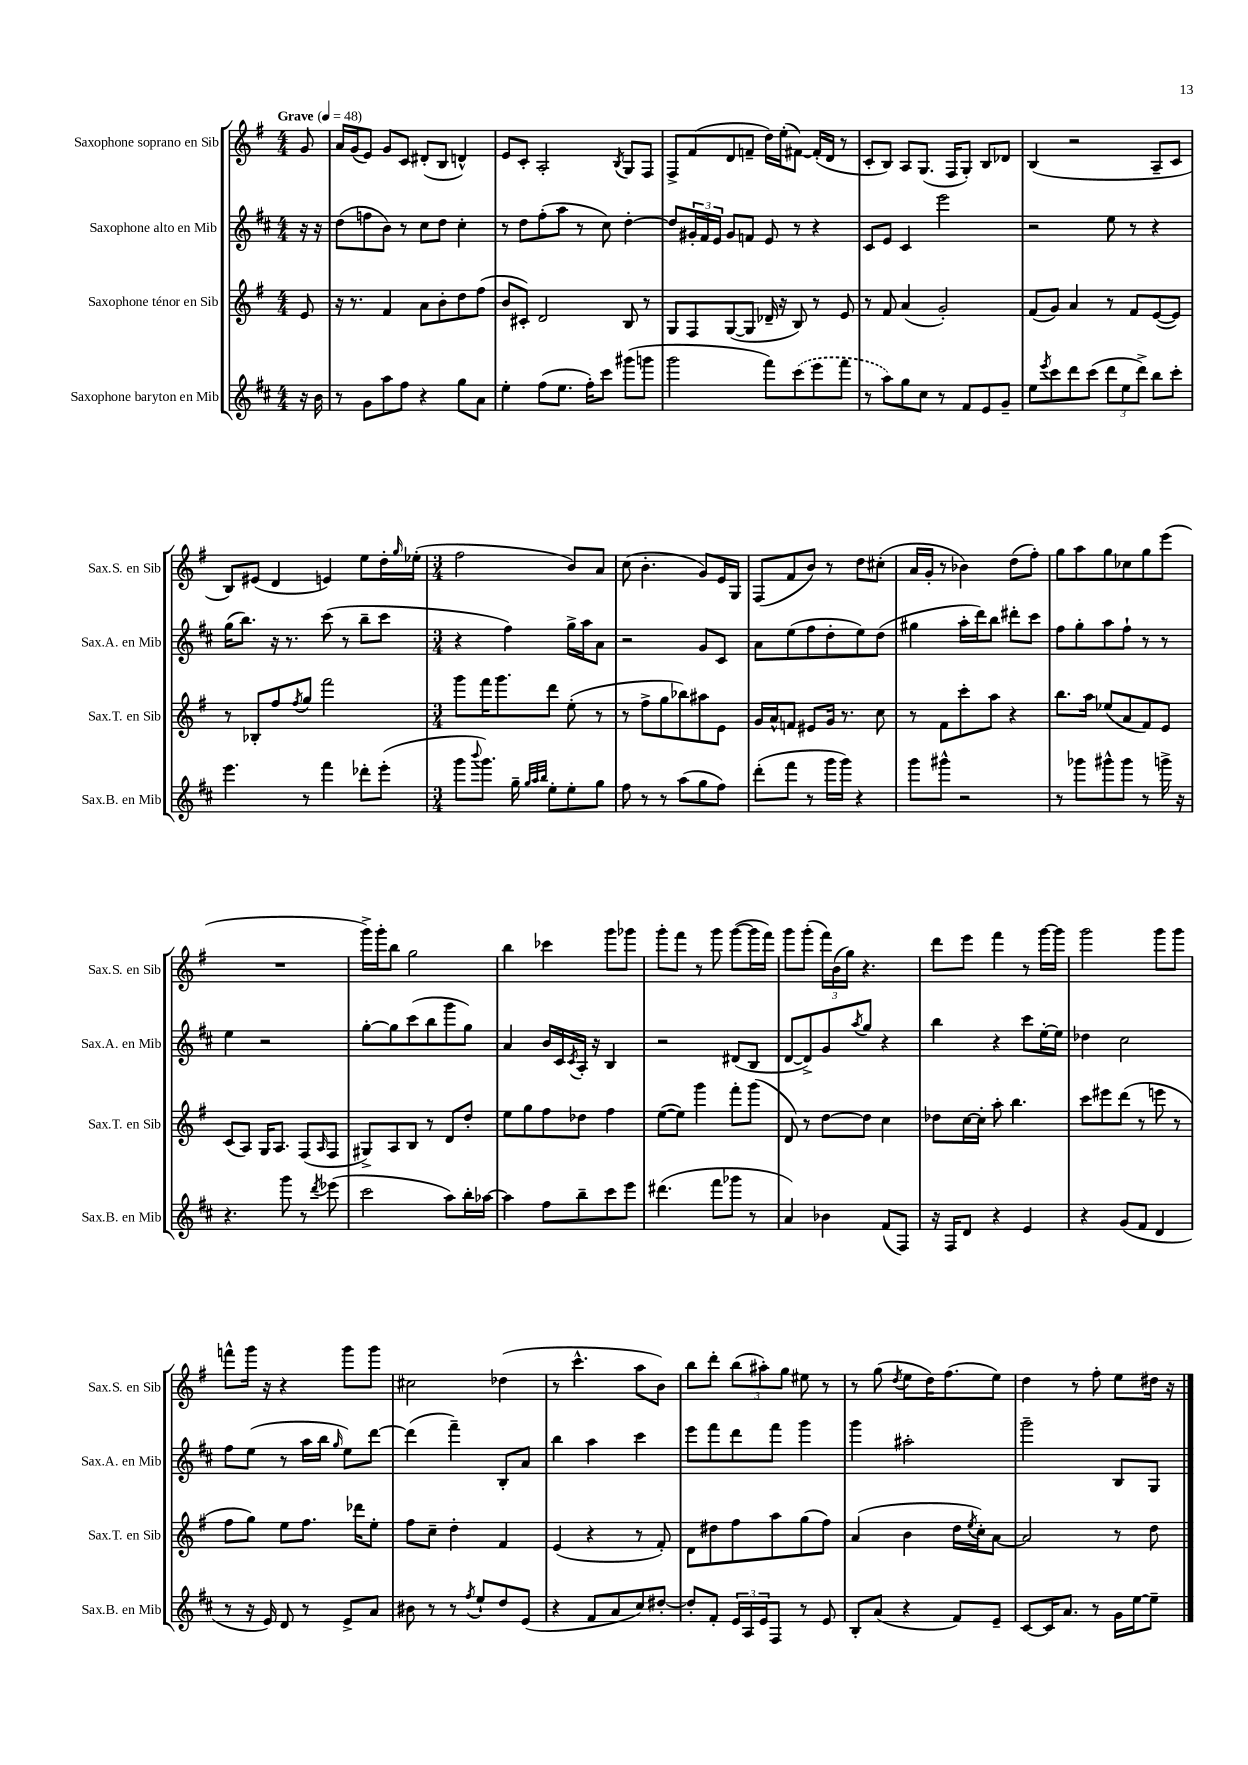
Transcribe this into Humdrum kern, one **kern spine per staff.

**kern	**kern	**kern	**kern
*staff4	*staff3	*staff2	*staff1
*clefG2	*clefG2	*clefG2	*clefG2
*k[f#c#]	*k[f#]	*k[f#c#]	*k[f#]
*M4/4	*M4/4	*M4/4	*M4/4
*MM48	*MM48	*MM48	*MM48
16r	8e	16r	8g
16b	.	16r	.
=	=	=	=
8r	16r	(8dd	16a
.	8.r	.	(16g
8g	.	8ff	8e)
8aa	4f#	8b)	8g
8ff#	.	8r	8c
4r	8a	8cc#	(8d#'
.	8b'	8dd	8B
8gg	8dd	4cc#'	4d^^)
8a	(8ff#	.	.
=	=	=	=
4ee'	8b	8r	8e
.	8c#')	8dd	8c'
(8ff#	2d	(8ff#'	2A'
8.ee	.	8aa	.
.	.	8r	.
16ff#')	.	.	.
8ccc#	.	8cc#)	.
.	.	.	8qB
(8ggg#	8B	[4dd'	8G
8ggg	8r	.	8F#
=	=	=	=
2ggg	8G	8dd]	8F#^
.	8F#	24g#'	(8f#
.	.	24f#	.
.	.	24e	.
.	([8G	8g#	8d
.	8G]	8f	8f~
8fff#)	16d-~	8e	16dd)
.	16r	.	(16ee'
(8ccc#	8B)	8r	[8f#)
8eee	8r	4r	(16f#']
.	.	.	16d
8fff#	8e	.	8r
=	=	=	=
8r	8r	8c#	8c'
8aa)	8f#	8e	8B)
8gg	(4a	4c#	8A
8cc#	.	.	(8.G
8r	2g')	2eee	.
.	.	.	16F#
8f#	.	.	8G')
8e	.	.	8B
8g~	.	.	8d-
=	=	=	=
8ee	(8f#	2r	(4B
8qeee	.	.	.
8ccc#	8g)	.	.
8ddd	4a	.	2r
(8ccc#	.	.	.
12ddd	8r	8ee	.
12ee	.	.	.
.	8f#	8r	.
12ddd^)	.	.	.
8bb	([8e	4r	8A~
8ccc#'	8e])	.	8c
=	=	=	=
4.eee	8r	(16gg	8B)
.	.	8.bb)	.
.	8B-'	.	(8e#
.	8ff#	16r	4d
.	.	8.r	.
.	8qff#	.	.
8r	8gg	.	.
4fff#	2fff#	(8ccc#	4e)
.	.	8r	.
8ddd-'	.	8bb~	8ee
(8eee'	.	8ccc#	16dd'
.	.	.	16qqgg
.	.	.	(16ee-'
=	=	=	=
*M3/4	*M3/4	*M3/4	*M3/4
8ggg	8ggg	4r	2ff#
8qqbbb	.	.	.
8.ggg)	16fff#	.	.
.	8.ggg	.	.
.	.	4ff#)	.
16gg~	.	.	.
32qqgg	.	.	.
32qqaa	.	.	.
32qqbb	.	.	.
8ee'	8ddd	.	.
8ee'	(8ee'	16gg^	8b)
.	.	16aa	.
8gg	8r	8a	8a
=	=	=	=
8ff#	8r	2r	(8cc
8r	8ff#^	.	4.b'
8r	8gg	.	.
(8aa	8bb-)	.	.
8gg	8aa#	8g	8g)
8ff#)	8e	8c#	16e
.	.	.	16G
=	=	=	=
(8ddd'	16g	8a	(8F#
.	16a^^	.	.
8fff#	8f	(8ee	8f#
8r	8e#	8ff#	8b)
16ggg	16g	8dd'	8r
16ggg)	8.r	.	.
4r	.	8ee)	8dd
.	8cc	(8dd	(8cc#'
=	=	=	=
8ggg	8r	4gg#	16a
.	.	.	16g'
8ggg#^^	8f#	.	8r
2r	8ccc'	16aa'	4b-)
.	.	16ddd)	.
.	8aa	8bb	.
.	4r	8ddd#'	(8dd
.	.	8ccc#	8ff#')
=	=	=	=
8r	8.bb	8ff#	8gg
8ggg-	.	8gg'	8aa
.	16aa	.	.
8ggg#^^	(8ee-	8aa	8gg
8ggg#	8a	8ff#`	8cc-
8r	8f#)	8r	8gg
16ggg^	8e	8r	(8eee
16r	.	.	.
=	=	=	=
4.r	(8c	4ee	2.r
.	8A)	.	.
.	16G	2r	.
.	8.A	.	.
8ggg	.	.	.
8r	(8F#	.	.
8qddd	16qqA	.	.
(8eee-	8F#	.	.
=	=	=	=
2ccc#	8G#^)	[8gg'	16ggg^)
.	.	.	16ggg'
.	8A	8gg]	8bb
.	8B	(8ccc#	2gg
.	8r	8bb	.
8aa)	8d	8ggg	.
16bb'	8dd'	8gg)	.
[16aa-	.	.	.
=	=	=	=
4aa-]	8ee	4a	4bb
.	8gg	.	.
8ff#	8ff#	16b	4ccc-
.	.	16c#	.
.	.	8qc#	.
8bb~	8dd-	16A'	.
.	.	16r	.
8ccc#	4ff#	4B	8ggg
8eee	.	.	8ggg-
=	=	=	=
(4.ddd#	([8ee	2r	8ggg'
.	8ee])	.	8fff#
.	4ggg	.	8r
8fff#	.	.	8ggg
8ggg-	8fff#'	(8d#	([8ggg
8r	(8ggg	8B	16ggg]
.	.	.	16fff#)
=	=	=	=
4a)	8d)	[8d	8ggg
.	8r	8d^])	(8ggg'
4b-	[8dd	8g	24fff#)
.	.	.	(24b
.	.	.	24gg)
.	.	8qaa	.
.	8dd]	8gg	4.r
(8f#	4cc	4r	.
8F#)	.	.	.
=	=	=	=
16r	8dd-	4bb	8ddd
16F#	.	.	.
8d	[16cc	.	8eee
.	16cc']	.	.
4r	8aa'	4r	4fff#
.	4.bb	.	.
4e	.	8ccc#	8r
.	.	[16ee'	[16ggg
.	.	16ee]	16ggg]
=	=	=	=
4r	8ccc	4dd-	2ggg
.	8eee#	.	.
(8g	(8ddd	2cc#	.
8f#	8r	.	.
4d	8eee	.	8ggg
.	8r	.	8ggg
=	=	=	=
8r	8ff#	8ff#	8fff^^
16r	8gg)	(8ee	16ggg
16e)	.	.	16r
8d	8ee	8r	4r
8r	8.ff#	16aa	.
.	.	16bb	.
.	.	16qqgg	.
8e^	.	8ee)	8ggg
.	16ddd-	.	.
8a	8ee'	[8ddd	8ggg
=	=	=	=
8b#	8ff#	(4ddd]	2cc#
8r	8cc~	.	.
8r	4dd'	4fff#~)	.
8qff#	.	.	.
8ee`	.	.	.
8dd	4f#	8B'	(4dd-
(8e	.	8a	.
=	=	=	=
4r	(4e	4bb	8r
.	.	.	4.ccc^^
8f#	4r	4aa	.
8a	.	.	.
8cc#)	8r	4ccc#	8aa
[8dd#'	8f#')	.	8b)
=	=	=	=
8dd#']	8d	8eee	8bb
8f#'	8dd#	8fff#	8ddd'
24e	8ff#	8ddd	(12bb
24A	.	.	.
24e	.	.	12aa#')
8F#	8aa	8fff#	.
.	.	.	12gg
8r	(8gg	4ggg	8ee#
8e	8ff#)	.	8r
=	=	=	=
8B'	(4a	4ggg	8r
(8a	.	.	(8gg
.	.	.	8qdd
4r	4b	2aa#'	8ee
.	.	.	16dd)
.	.	.	(8.ff#
8f#)	16dd	.	.
.	8qee	.	.
.	16cc')	.	.
8e~	[8a	.	8ee)
=	=	=	=
[8c#	2a]	2ggg~	4dd
16c#]	.	.	.
8.a	.	.	.
.	.	.	8r
8r	.	.	8ff#'
16g	8r	8B	8ee
[16ee	.	.	.
8ee~]	8dd	8G	16dd#
.	.	.	16r
==	==	==	==
*-	*-	*-	*-
